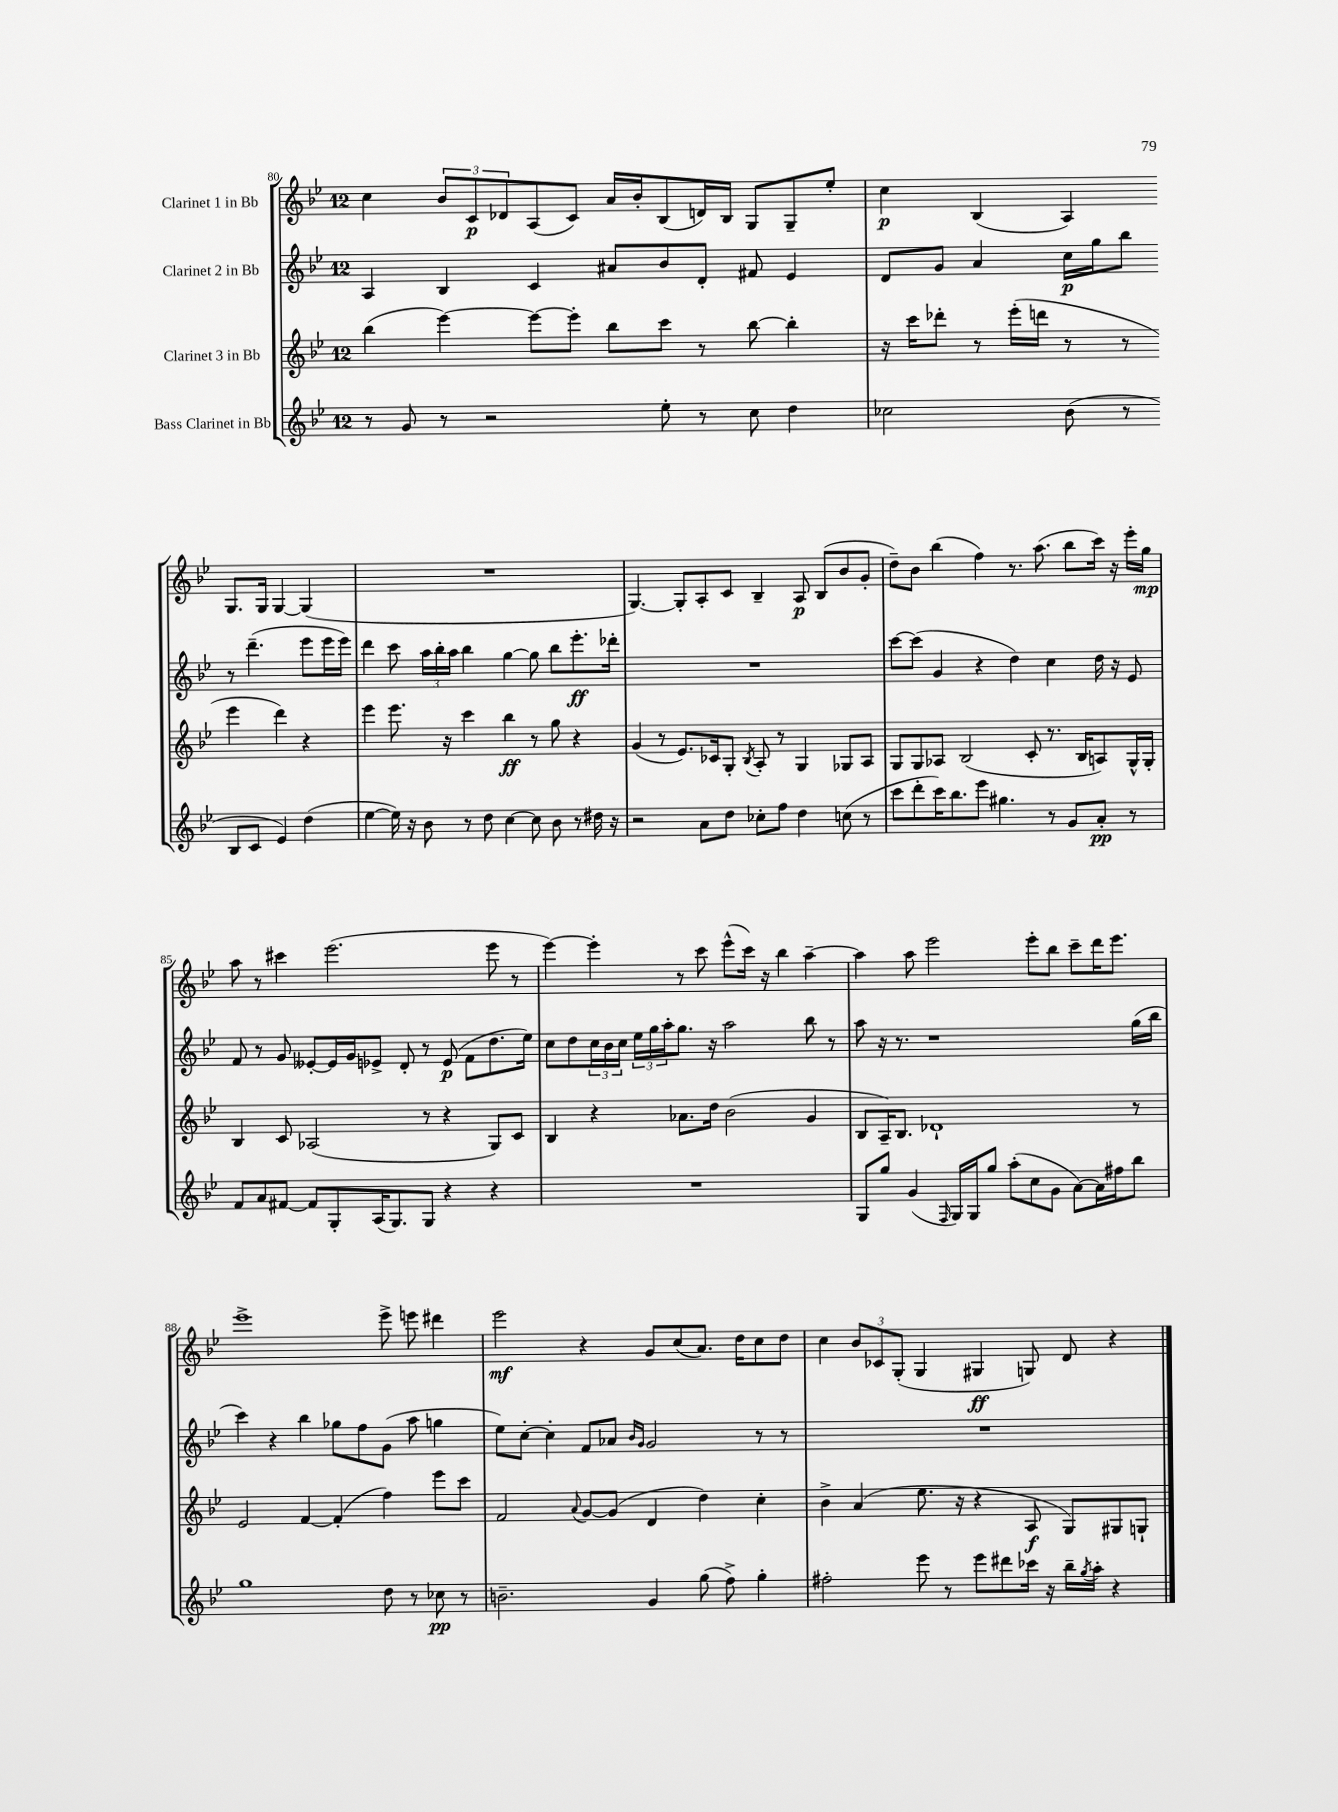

**kern	**dynam	**kern	**dynam	**kern	**dynam	**kern	**dynam
*part4	*part4	*part3	*part3	*part2	*part2	*part1	*part1
*staff4	*staff4	*staff3	*staff3	*staff2	*staff2	*staff1	*staff1
*I"Bass Clarinet in Bb	*	*I"Clarinet 3 in Bb	*	*I"Clarinet 2 in Bb	*	*I"Clarinet 1 in Bb	*
*clefG2	*	*clefG2	*	*clefG2	*	*clefG2	*
*k[b-e-]	*	*k[b-e-]	*	*k[b-e-]	*	*k[b-e-]	*
*M12/8	*	*M12/8	*	*M12/8	*	*M12/8	*
=80	=80	=80	=80	=80	=80	=80	=80
8r	.	(4bb-\	.	4A/	.	4cc\	.
8g/	.	.	.	.	.	.	.
8r	.	[4eee-\)	.	4B-/	.	12b-/L	.
.	.	.	.	.	.	12c/	p
2r	.	.	.	.	.	.	.
.	.	.	.	.	.	12d-X/	.
.	.	8eee-\L_	.	4c/	.	(8A/	.
.	.	8eee-'\J]	.	.	.	8c/J)	.
.	.	8bb-\L	.	8a#X/L	.	16a/LL	.
.	.	.	.	.	.	16b-'/J	.
8ee-'\	.	8ccc\J	.	8b-/	.	(8B-/	.
8r	.	8r	.	8d'/J	.	16dn/L)	.
.	.	.	.	.	.	16B-/JJ	.
8cc\	.	[8bb-\	.	8f#X/	.	8G/L	.
4dd\	.	4bb-'\]	.	4e-/	.	8G~/	.
.	.	.	.	.	.	8ee-'/J	.
=81	=81	=81	=81	=81	=81	=81	=81
2cc-X\	.	16r	.	8d/L	.	4cc\	p
.	.	16ccc\KL	.	.	.	.	.
.	.	8ddd-X'\J	.	8g/J	.	.	.
.	.	8r	.	4a/	.	(4B-/	.
.	.	(16eee-'\LL	.	.	.	.	.
.	.	16dddn\JJ	.	.	.	.	.
(8b-\	.	8r	.	16cc\LL	p	4A/)	.
.	.	.	.	16gg\J	.	.	.
8r	.	8r	.	8bb-\J	.	.	.
8B-/L	.	4eee-\	.	8r	.	8.G/L	.
8c/J	.	.	.	(4.ddd~\	.	.	.
.	.	.	.	.	.	16G/Jk	.
4e-/)	.	4ddd\)	.	.	.	[4G/	.
(4dd\	.	4r	.	8eee-\L	.	(4G/]	.
.	.	.	.	16eee-\L	.	.	.
.	.	.	.	16eee-\JJ)	.	.	.
!!LO:LB:g=z
=82	=82	=82	=82	=82	=82	=82	=82
[4ee-\	.	4eee-\	.	4ddd\	.	1.r	.
16ee-\])	.	8.eee-\	.	8ccc\	.	.	.
16r	.	.	.	.	.	.	.
8b-\	.	.	.	24aa\LL	.	.	.
.	.	.	.	24bb-'\	.	.	.
.	.	16r	.	.	.	.	.
.	.	.	.	24aa\JJ	.	.	.
8r	.	4ccc\	.	4bb-\	.	.	.
8dd\	.	.	.	.	.	.	.
[4cc\	.	4bb-\	ff	[4gg\	.	.	.
8cc\]	.	8r	.	8gg\]	.	.	.
8b-\	.	8gg\	.	8bb-\L	.	.	.
8r	.	4r	.	8.eee-'\	ff	.	.
16dd#X\	.	.	.	.	.	.	.
16r	.	.	.	16ddd-X'\Jk	.	.	.
=83	=83	=83	=83	=83	=83	=83	=83
2r	.	(4g/	.	1.r	.	[4.G/)	.
.	.	8r	.	.	.	.	.
.	.	8.e-/L)	.	.	.	8G'/L]	.
8a\L	.	.	.	.	.	8A'/	.
.	.	16c-X/k	.	.	.	.	.
8dd\J	.	8G'/J	.	.	.	8c/J	.
.	.	8qB-/	.	.	.	.	.
8cc-X'\L	.	8A'/	.	.	.	4B-~/	.
8ff\J	.	8r	.	.	.	.	.
4dd\	.	4G/	.	.	.	8A/	p
.	.	.	.	.	.	(8B-/L	.
(8ccn\	.	8G-X/L	.	.	.	8b-/	.
8r	.	8A/J	.	.	.	8g'/J	.
=84	=84	=84	=84	=84	=84	=84	=84
8ccc\L	.	8G/L	.	[8ccc\L	.	8dd~\L)	.
8ddd'\	.	8G/	.	(8ccc\J]	.	8b-\J	.
16ccc\K)	.	8A-X/J	.	4g/	.	(4bb-\	.
8.bb-\	.	.	.	.	.	.	.
.	.	(2B-/	.	.	.	.	.
8eee-\J	.	.	.	4r	.	4ff\)	.
4.gg#X\	.	.	.	.	.	.	.
.	.	.	.	4dd\)	.	8.r	.
.	.	8c'/	.	.	.	.	.
.	.	.	.	.	.	(8.aa\	.
8r	.	8.r	.	4cc\	.	.	.
8g/L	.	.	.	.	.	8bb-\L	.
.	.	16B-/KL	.	.	.	.	.
8a'/J	pp	8An/)	.	16dd\	.	16ccc\Jk)	.
.	.	.	.	16r	.	16r	.
8r	.	16G^^/L	.	8e-/	.	16eee-'\LL	.
.	.	16G'/JJ	.	.	.	16gg\JJ	mp
!!LO:LB:g=z
=85	=85	=85	=85	=85	=85	=85	=85
8f/L	.	4B-/	.	8f/	.	8aa\	.
8a/	.	.	.	8r	.	8r	.
[8f#X/J	.	8c/	.	8g/	.	4ccc#X\	.
8f#/L]	.	(2A-X/	.	[8e--X'/L	.	.	.
8G'/	.	.	.	16e--/L]	.	(2.eee-\	.
.	.	.	.	16g/J	.	.	.
(16A/K	.	.	.	8e-X^/J	.	.	.
8.G/)	.	.	.	.	.	.	.
.	.	.	.	8d'/	.	.	.
8G/J	.	8r	.	8r	.	.	.
4r	.	4r	.	(8e-/	p	.	.
.	.	.	.	8f\L	.	.	.
4r	.	8G/L)	.	8.dd\	.	8eee-\	.
.	.	8c/J	.	.	.	8r	.
.	.	.	.	16ee-\Jk)	.	.	.
=86	=86	=86	=86	=86	=86	=86	=86
1.r	.	4B-/	.	8cc\L	.	[4eee-\)	.
.	.	.	.	8dd\	.	.	.
.	.	4r	.	24cc\L	.	4eee-'\]	.
.	.	.	.	24b-\	.	.	.
.	.	.	.	24cc\JJ	.	.	.
.	.	.	.	24ee-\LL	.	.	.
.	.	.	.	24gg\	.	.	.
.	.	.	.	24aa'\J	.	.	.
.	.	8.a-X\L	.	8.gg\J	.	8r	.
.	.	.	.	.	.	8ccc\	.
.	.	16dd\Jk	.	16r	.	.	.
.	.	(2b-\	.	2aa\	.	(8eee-^^\L	.
.	.	.	.	.	.	16ccc\Jk)	.
.	.	.	.	.	.	16r	.
.	.	.	.	.	.	4bb-\	.
.	.	4g/	.	8bb-\	.	[4aa~\	.
.	.	.	.	8r	.	.	.
=87	=87	=87	=87	=87	=87	=87	=87
8G/L	.	8B-/L	.	8aa\	.	4aa\]	.
8gg/J	.	16A~/K)	.	16r	.	.	.
.	.	8.B-/J	.	8.r	.	.	.
(4g/	.	.	.	.	.	8aa\	.
.	.	1d-X`	.	1r	.	2eee-\	.
16qqF/	.	.	.	.	.	.	.
16G/LL)	.	.	.	.	.	.	.
16G/J	.	.	.	.	.	.	.
8gg/J	.	.	.	.	.	.	.
(8aa'\L	.	.	.	.	.	.	.
8cc\	.	.	.	.	.	8eee-'\L	.
8g\J	.	.	.	.	.	8bb-\J	.
[8a\L)	.	.	.	.	.	8ccc~\L	.
16a\L]	.	.	.	.	.	16ddd\K	.
16ff#X\J	.	.	.	.	.	8.eee-\J	.
8bb-\J	.	8r	.	(16gg\LL	.	.	.
.	.	.	.	16bb-\JJ	.	.	.
!!LO:LB:g=z
=88	=88	=88	=88	=88	=88	=88	=88
1gg	.	2e-/	.	4ccc\)	.	1eee-^	.
.	.	.	.	4r	.	.	.
.	.	[4f/	.	4bb-\	.	.	.
.	.	(4f'/]	.	8gg-X\L	.	.	.
.	.	.	.	8ff\	.	.	.
8dd\	.	4ff\)	.	(8g\J	.	8eee-^\	.
8r	.	.	.	8aa\	.	8eeen\	.
8cc-X\	pp	8eee-\L	.	4ggn\	.	4ddd#X\	.
8r	.	8ccc\J	.	.	.	.	.
=89	=89	=89	=89	=89	=89	=89	=89
2.bn~\	.	2f/	.	8ee-\L)	.	2eee-\	mf
.	.	.	.	[8cc'\J	.	.	.
.	.	.	.	4cc'\]	.	.	.
.	.	8qqa/	.	.	.	.	.
.	.	[8g/L	.	8f/L	.	4r	.
.	.	(8g/J]	.	8a-X/J	.	.	.
.	.	.	.	16qqb-/LL	.	.	.
.	.	.	.	16qqg/JJ	.	.	.
4g/	.	4d/	.	2g/	.	8g/L	.
.	.	.	.	.	.	(8cc/	.
(8gg\	.	4dd\)	.	.	.	8.a/J)	.
8ff^\)	.	.	.	.	.	.	.
.	.	.	.	.	.	16dd\KL	.
4gg'\	.	4cc'\	.	8r	.	8cc\	.
.	.	.	.	8r	.	8dd\J	.
=90	=90	=90	=90	=90	=90	=90	=90
2ff#X'\	.	4b-^\	.	1.r	.	4cc\	.
.	.	(4a/	.	.	.	12b-/L	.
.	.	.	.	.	.	12c-X/	.
.	.	.	.	.	.	(12G'/J	.
8eee-\	.	8.ee-\	.	.	.	4G/	.
8r	.	.	.	.	.	.	.
.	.	16r	.	.	.	.	.
8eee-\L	.	4r	.	.	.	4G#X/	ff
8ddd#X\	.	.	.	.	.	.	.
16ccc-X\Jk	.	8A/	f	.	.	8Gn/)	.
16r	.	.	.	.	.	.	.
16bb-~\LL	.	8G/L)	.	.	.	8d/	.
8qgg/	.	.	.	.	.	.	.
16aa'\JJ	.	.	.	.	.	.	.
4r	.	8G#X/	.	.	.	4r	.
.	.	8Gn`/J	.	.	.	.	.
==	==	==	==	==	==	==	==
*-	*-	*-	*-	*-	*-	*-	*-
